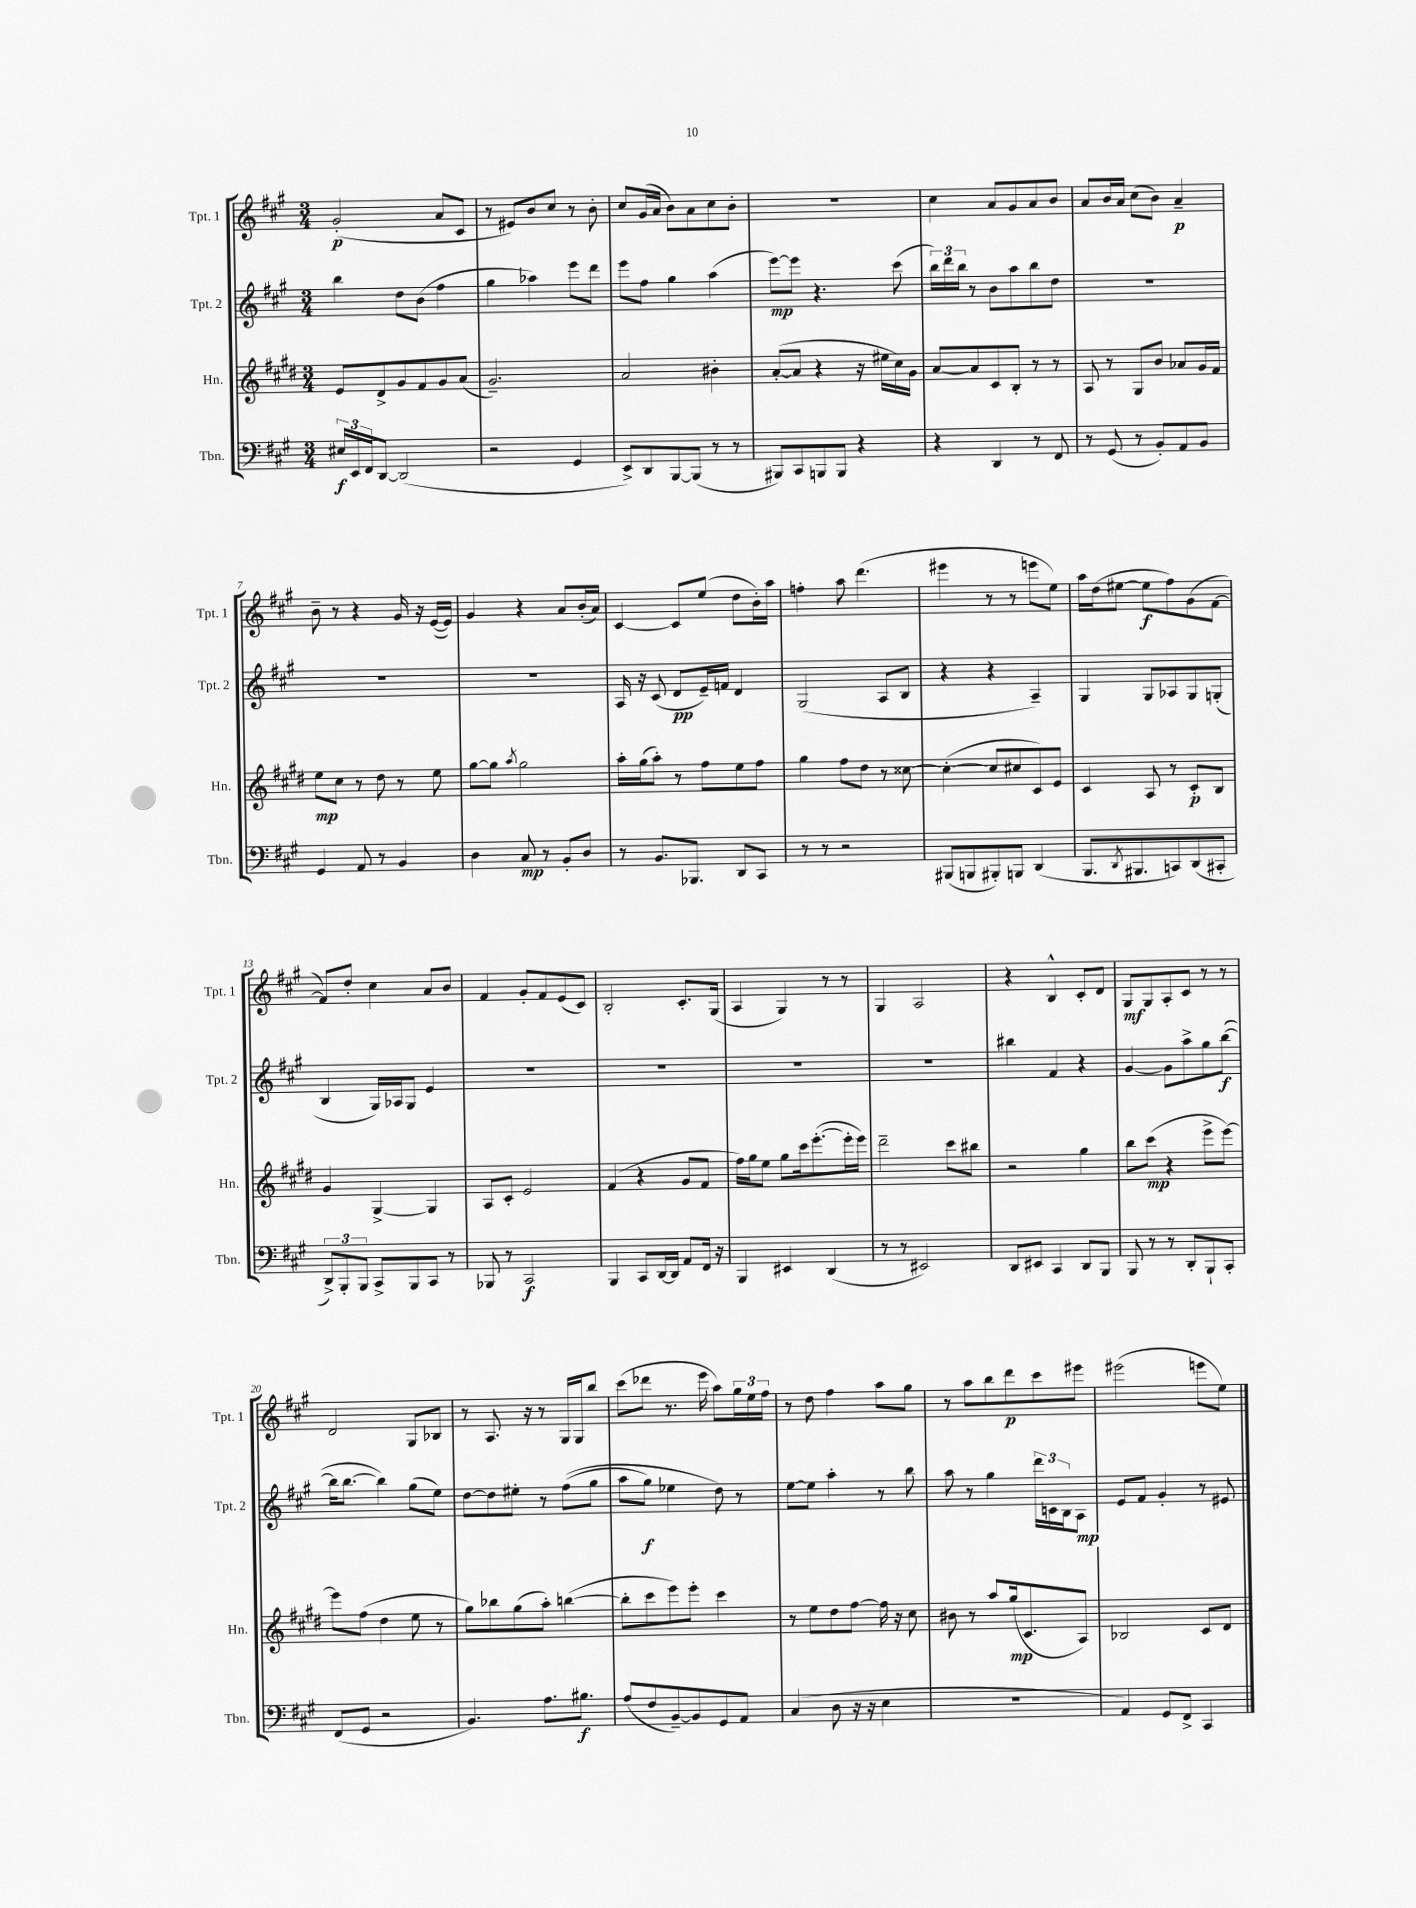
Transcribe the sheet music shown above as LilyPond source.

<<
\new StaffGroup <<
\new Staff = "s0" \with { instrumentName = "Tpt. 1" shortInstrumentName = "Tpt. 1" } {
    \clef treble \key a \major \numericTimeSignature \time 3/4
    gis'2-.\p( a'8 cis'8 |
    r8 eis'8) b'8 cis''8 r8 b'8-. |
    cis''8 gis'16( a'16 b'8) a'8 cis''8 b'8-. |
    R2. |
    cis''4 a'8 gis'8 a'8 b'8 |
    a'8 b'16 a'16 cis''8( b'8) a'4--\p |
    b'8-- r8 r4 gis'16 r16 e'16~( e'16) |
    gis'4 r4 a'8 b'16-.( a'16) |
    cis'4~ cis'8 e''8( d''8 b'16-.) a''16 |
    f''4-. a''8 d'''4.( |
    eis'''4 r8 r8 e'''8 e''8) |
    a''16 d''16( eis''8~ eis''8\f fis''8) gis'8( fis'8~ |
    fis'8) d''8-. cis''4 a'8 b'8 |
    fis'4 gis'8-. fis'8 e'8( cis'8) |
    b2-. cis'8.-. gis16( |
    a4 gis4) r8 r8 |
    gis4 a2 |
    r4 b4-^ cis'8-. d'8 |
    gis8\mf gis8 a8-. cis'8 r8 r8 |
    d'2 gis8 bes8 |
    r8 a8. r16 r8 gis16 gis16 b''8 |
    cis'''8( des'''8 r8. e'''16 a''8) \tuplet 3/2 { gis''16 e''16 fis''16 } |
    r8 d''8 fis''4 a''8 gis''8 |
    r8 a''8 b''8 d'''8\p cis'''8 eis'''8 |
    eis'''2( e'''8 e''8) \bar "|." |
}
\new Staff = "s1" \with { instrumentName = "Tpt. 2" shortInstrumentName = "Tpt. 2" } {
    \clef treble \key a \major \numericTimeSignature \time 3/4
    b''4 d''8 b'8( fis''4 |
    gis''4 aes''4) e'''8 d'''8 |
    e'''8 fis''8 gis''4 a''4( |
    e'''8~\mp) e'''8 r4. cis'''8( |
    \tuplet 3/2 { b''16) d'''16 b''16 } r8 b'8 a''8 b''8 d''8 |
    R2. |
    R2. |
    R2. |
    a16 r16 cis'8( d'8\pp e'16--) f'16 d'4 |
    gis2( a8 b8 |
    r4 r4 a4--) |
    gis4 gis8 aes8 gis8 g8-.( |
    b4 gis16) aes16 gis8 e'4 |
    R2. |
    R2. |
    R2. |
    R2. |
    bis''4 fis'4 r4 |
    gis'4~ gis'8 a''8-> gis''8 b''8~\f( |
    b''16 b''8.~ b''4) gis''8( e''8) |
    d''8~ d''8 eis''8-. r8 fis''8(\( gis''8 |
    a''8 gis''8\f) ees''4 d''8\) r8 |
    e''8~ e''8 a''4-. r8 b''8 |
    a''8 r8 gis''4 \tuplet 3/2 { d'''16 c'16 b16 } a8\mp |
    e'8 fis'8 gis'4-. r8 eis'8 \bar "|." |
}
\new Staff = "s2" \with { instrumentName = "Hn." shortInstrumentName = "Hn." } {
    \clef treble \key e \major \numericTimeSignature \time 3/4
    e'8 dis'8-> gis'8 fis'8 gis'8 a'8( |
    gis'2.--) |
    a'2 bis'4-. |
    a'8~-.( a'8 r4 r16 eis''16 cis''16) gis'16 |
    a'8~ a'8 cis'8 b8-. r8 r8 |
    a8 r8 gis8 b'8 aes'8 gis'16 fis'16 |
    e''8\mp cis''8 r8 dis''8 r8 e''8 |
    gis''8~ gis''8 \acciaccatura { a''8 } gis''2 |
    a''16-. gis''16( a''8-.) r8 fis''8 e''8 fis''8 |
    gis''4 fis''8 dis''8 r8 cisis''8~ |
    cisis''4~-.( cisis''8 cis''8 cis'8) e'8 |
    cis'4 a8 r8 cis'8-.\p b8 |
    gis'4 gis4~-> gis4 |
    a8 cis'8-. e'2 |
    fis'4( r4 gis'8 fis'8 |
    fis''16) gis''16 e''8 gis''8 cis'''16 e'''8.~-.( e'''16-. e'''16) |
    dis'''2-- cis'''8 bis''8 |
    r2 gis''4 |
    b''8 cis'''8\mp( r4 e'''8-> e'''8~) |
    e'''8 fis''8( dis''4 e''8 r8 |
    gis''8) bes''8 gis''8( a''8-.) b''4~( |
    b''8-. cis'''8 e'''8) e'''8-. cis'''4 |
    r8 e''8 dis''8 fis''8~ fis''16 r16 cis''8 |
    bis'8 r8 a''8 gis''16\mp( cis'8. a8) |
    bes2 cis'8 dis'8 \bar "|." |
}
\new Staff = "s3" \with { instrumentName = "Tbn." shortInstrumentName = "Tbn." } {
    \clef bass \key a \major \numericTimeSignature \time 3/4
    \tuplet 3/2 { eis16\f e,16 fis,16 } d,8~ d,2( |
    r2 gis,4 |
    e,8->) d,8 b,,8~ b,,8( r8 r8 |
    bis,,8) cis,8 b,,8 b,,8 r4 |
    r4 d,4 r8 fis,8 |
    r8 gis,8( r8 b,8-.) a,8 b,8 |
    gis,4 a,8 r8 b,4 |
    d4 cis8\mp r8 b,8-. d8 |
    r8 b,8. bes,,8. d,8 cis,8 |
    r8 r8 r2 |
    bis,,8( b,,8 bis,,8-.) b,,8 d,4( |
    b,,8. \acciaccatura { d,8 } bis,,8. c,8) d,8( cis,8-. |
    \tuplet 3/2 { d,8->) b,,8-. b,,8 } cis,8-> b,,8 cis,8 r8 |
    bes,,8 r8 cis,2\f |
    b,,4 cis,8 d,16~ d,16 a,8 fis,16 r16 |
    b,,4 eis,4 d,4( |
    r8 r8 eis,2) |
    d,8 eis,8 cis,4 d,8 b,,8 |
    b,,8 r8 r8 d,8-. b,,8-! cis,8-. |
    fis,8( gis,8 r2 |
    b,4.) a8. bis8.\f |
    a8( fis8 b,8~--) b,8 gis,8 a,8 |
    cis4( d8 r16 r16 e4 |
    R2. |
    a,4) gis,8 fis,8-> cis,4 \bar "|." |
}
>>
>>
